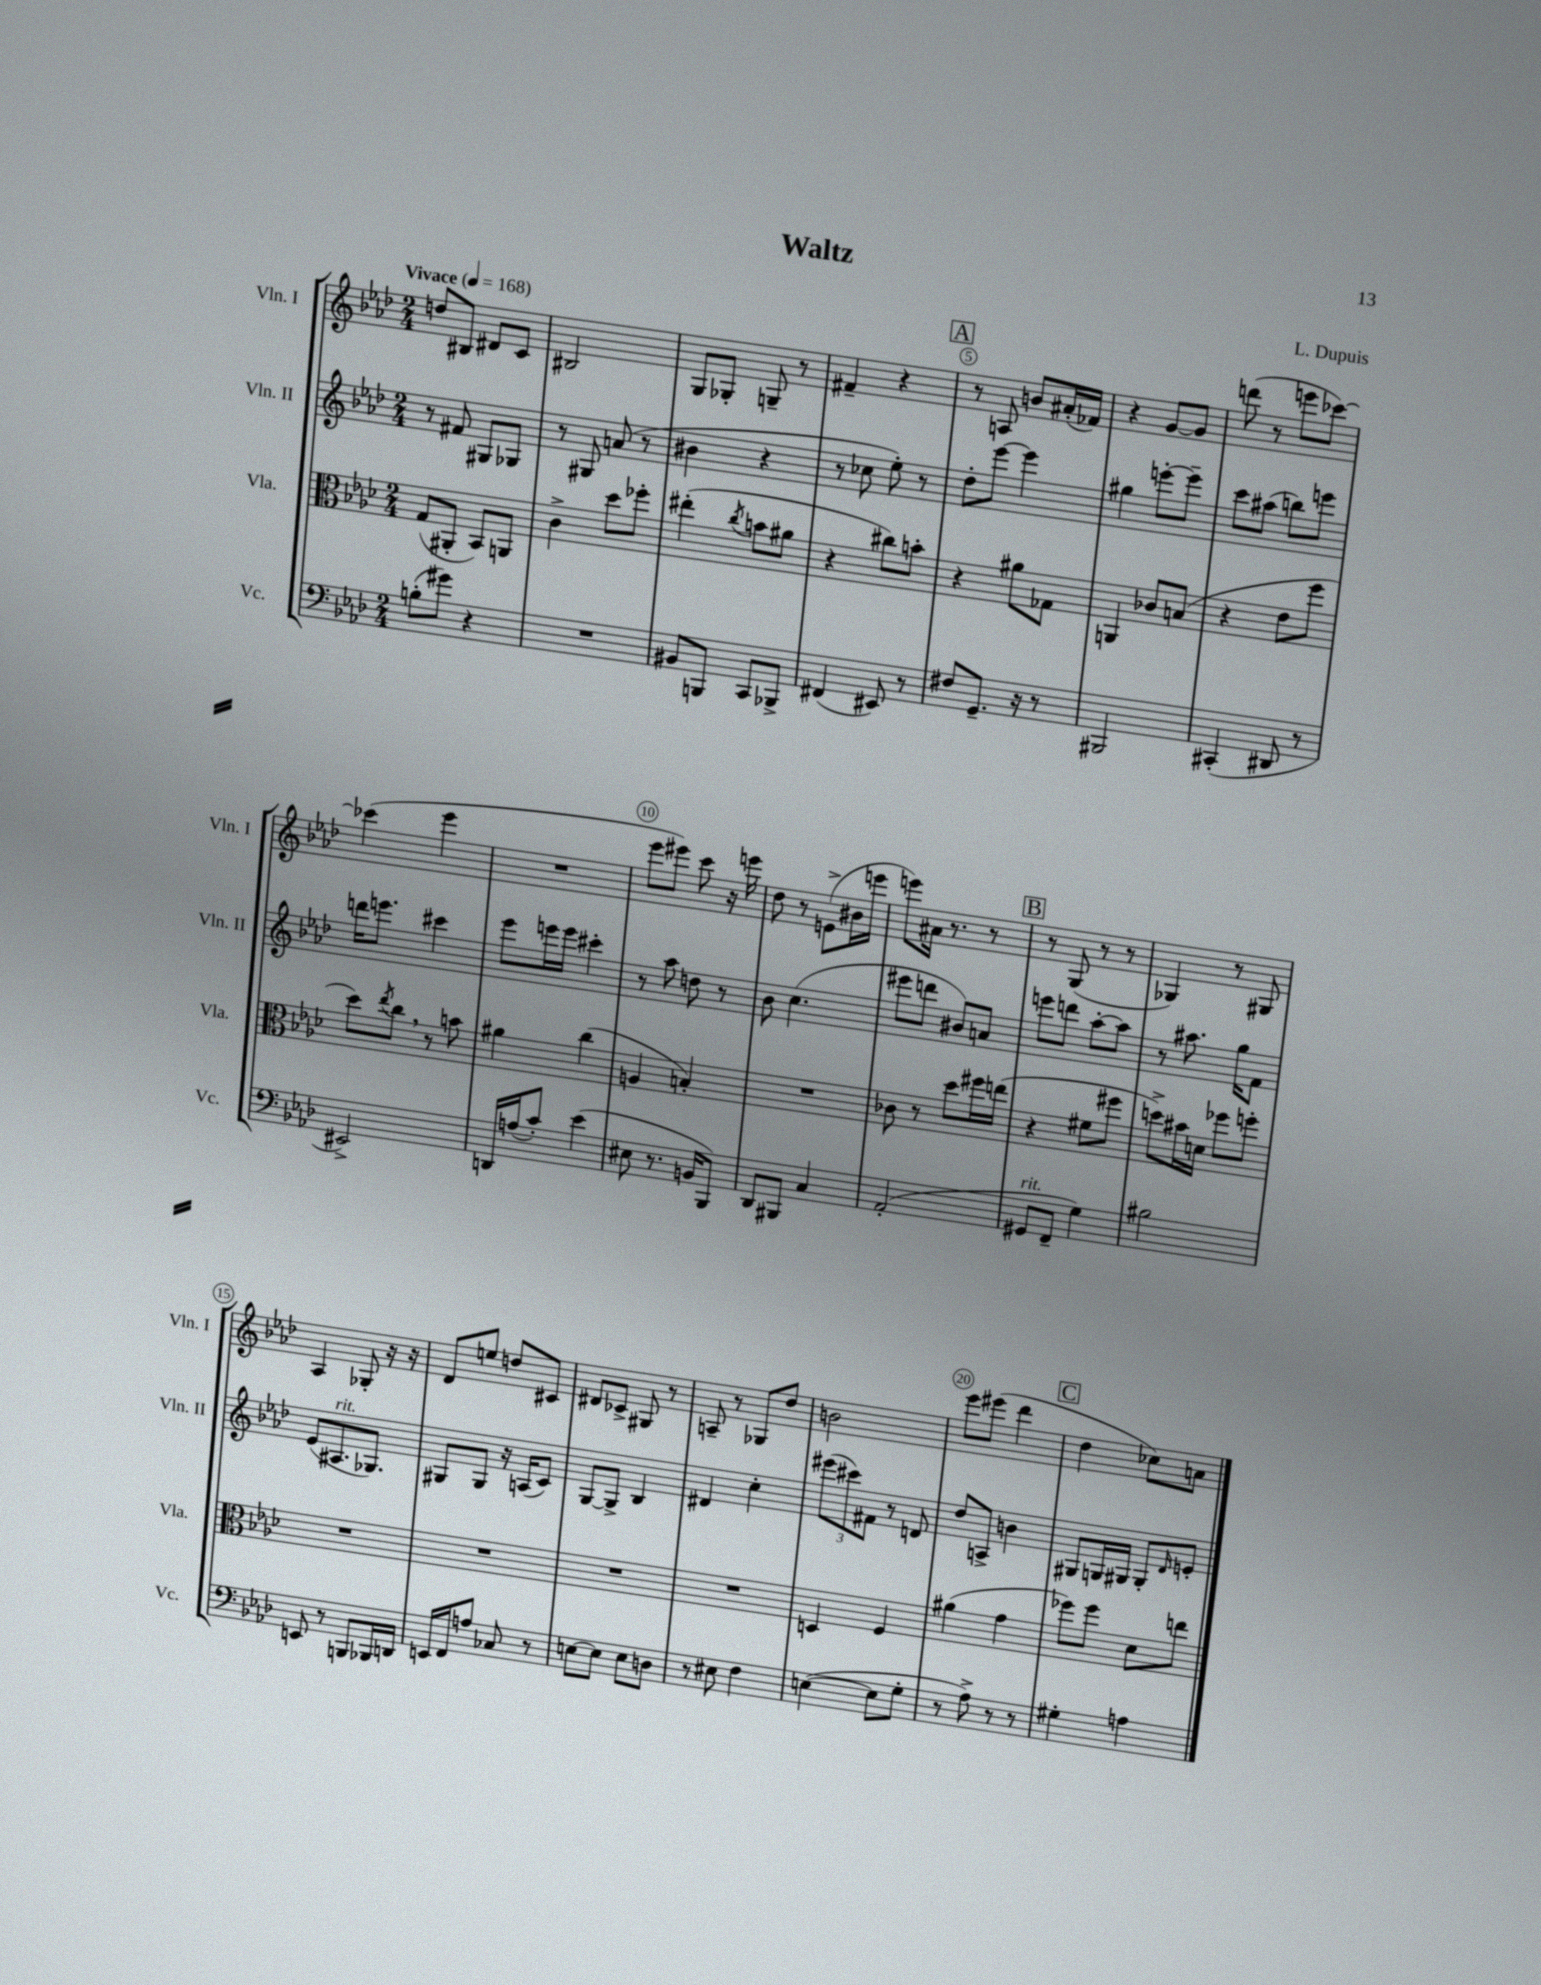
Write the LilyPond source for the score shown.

\header { title = "Waltz" composer = "L. Dupuis" }
<<
\new StaffGroup <<
\new Staff = "s0" \with { instrumentName = "Vln. I" shortInstrumentName = "Vln. I" } {
    \clef treble \key aes \major \numericTimeSignature \time 2/4 \tempo "Vivace" 4 = 168
    d''8 bis8 dis'8 c'8 |
    bis2 |
    g8 ges8-. g8-- r8 |
    fis'4-- r4 |
    \mark \markup { \box "A" } r8 a8 b'8 ais'16-.( fes'16) |
    r4 g'8~ g'8 |
    d'''8( r8 e'''8 ces'''8~) |
    ces'''4( ees'''4 |
    R2 |
    ees'''8 eis'''8) c'''8 r16 e'''16 |
    des''8 r8 e'8->( bis'16 e'''16 |
    e'''8) ais'16 r8. r8 |
    \mark \markup { \box "B" } r8 g8( r8 r8 |
    ges4) r8 gis8 |
    aes4 ges8-. r16 r16 |
    des'8 e''8 d''8 cis'8 |
    dis'8 ces'8-> gis8 r8 |
    a8-- r8 ges8 des''8 |
    b'2 |
    ees'''8 eis'''8( des'''4 |
    \mark \markup { \box "C" } des''4 ces''8) a'8 \bar "|." |
}
\new Staff = "s1" \with { instrumentName = "Vln. II" shortInstrumentName = "Vln. II" } {
    \clef treble \key aes \major \numericTimeSignature \time 2/4
    r8 fis'8 gis8 ges8 |
    r8 gis8 a'8( r8 |
    bis'4 r4 |
    r8 ces''8 ees''8-.) r8 |
    \mark \markup { \box "A" } des''8-. ees'''8~ ees'''4 |
    gis''4 e'''8~-. e'''8-- |
    c'''8 ais''8( b''8) e'''8 |
    d'''16 e'''8. cis'''4 |
    ees'''8 e'''16 e'''16 cis'''4-. |
    r8 aes''8 d''8 r8 |
    bes'8 c''4.( |
    eis'''8 d'''8 bis'8) a'8 |
    \mark \markup { \box "B" } e'''8 d'''8 aes''8~-. aes''8 |
    r8 ais''8. g''16 f'8 |
    ees'8( ais8.^\markup { \italic "rit." } ges8.) |
    gis8 gis8 r16 a16( c'8) |
    g8~ g8-> bes4 |
    dis'4 c''4-. |
    \tuplet 3/2 { eis'''8( cis'''8) fis'8 } r8 d'8 |
    des''8 a8-> b'4 |
    \mark \markup { \box "C" } gis8 g16 gis16 gis8-. \grace { des'16 } e'8-. \bar "|." |
}
\new Staff = "s2" \with { instrumentName = "Vla." shortInstrumentName = "Vla." } {
    \clef alto \key aes \major \numericTimeSignature \time 2/4
    g8( ais,8-. bes,8) a,8 |
    c'4-> des''8 fes''8-. |
    eis''4-.( \acciaccatura { c''8 } b'8 ais'8 |
    r4 cis''8) b'8-. |
    \mark \markup { \box "A" } r4 ais'8 ges8 |
    a,4 ces'8 b8( |
    r4 ees'8 f''8 |
    des''8) \acciaccatura { ees''8 } c''8 \breathe r8 b'8 |
    ais'4 c''4( |
    a4 b4-.) |
    R2 |
    ces'8 r8 des''8 fis''16 e''16( |
    \mark \markup { \box "B" } r4 fis'8 fis''8 |
    d''8->) bis'16 d'16 fes''8 f''8-. |
    R2 |
    R2 |
    R2 |
    R2 |
    d4 f4 |
    ais'4( g'4 |
    \mark \markup { \box "C" } fes''8) fes''8 des'8 e''8 \bar "|." |
}
\new Staff = "s3" \with { instrumentName = "Vc." shortInstrumentName = "Vc." } {
    \clef bass \key aes \major \numericTimeSignature \time 2/4
    b8-.( gis'8) r4 |
    R2 |
    bis,8 b,,8 c,8 bes,,8-> |
    fis,4( eis,8) r8 |
    \mark \markup { \box "A" } fis8 g,8.-- r16 r8 |
    bis,,2 |
    cis,4-.( dis,8 r8 |
    eis,2->) |
    d,16 a16( c'8-.) ees'4( |
    eis8 r8. b,16 bes,,8) |
    des,8 bis,,8 c4 |
    aes,2-.( |
    \mark \markup { \box "B" } gis,8^\markup { \italic "rit." } f,8-- g4) |
    bis2 |
    e,8 r8 b,,8 bes,,16 d,16 |
    e,16 f,16 a8 ces8 r8 |
    e8~ e8 e8 d8 |
    r8 eis8 f4 |
    e4~( e8 g8-. |
    r8 aes8->) r8 r8 |
    \mark \markup { \box "C" } gis4-. a4 \bar "|." |
}
>>
>>
\layout { \context { \Score \override BarNumber.break-visibility = ##(#f #t #t) barNumberVisibility = #(every-nth-bar-number-visible 5) \override BarNumber.stencil = #(make-stencil-circler 0.1 0.3 ly:text-interface::print) } }
